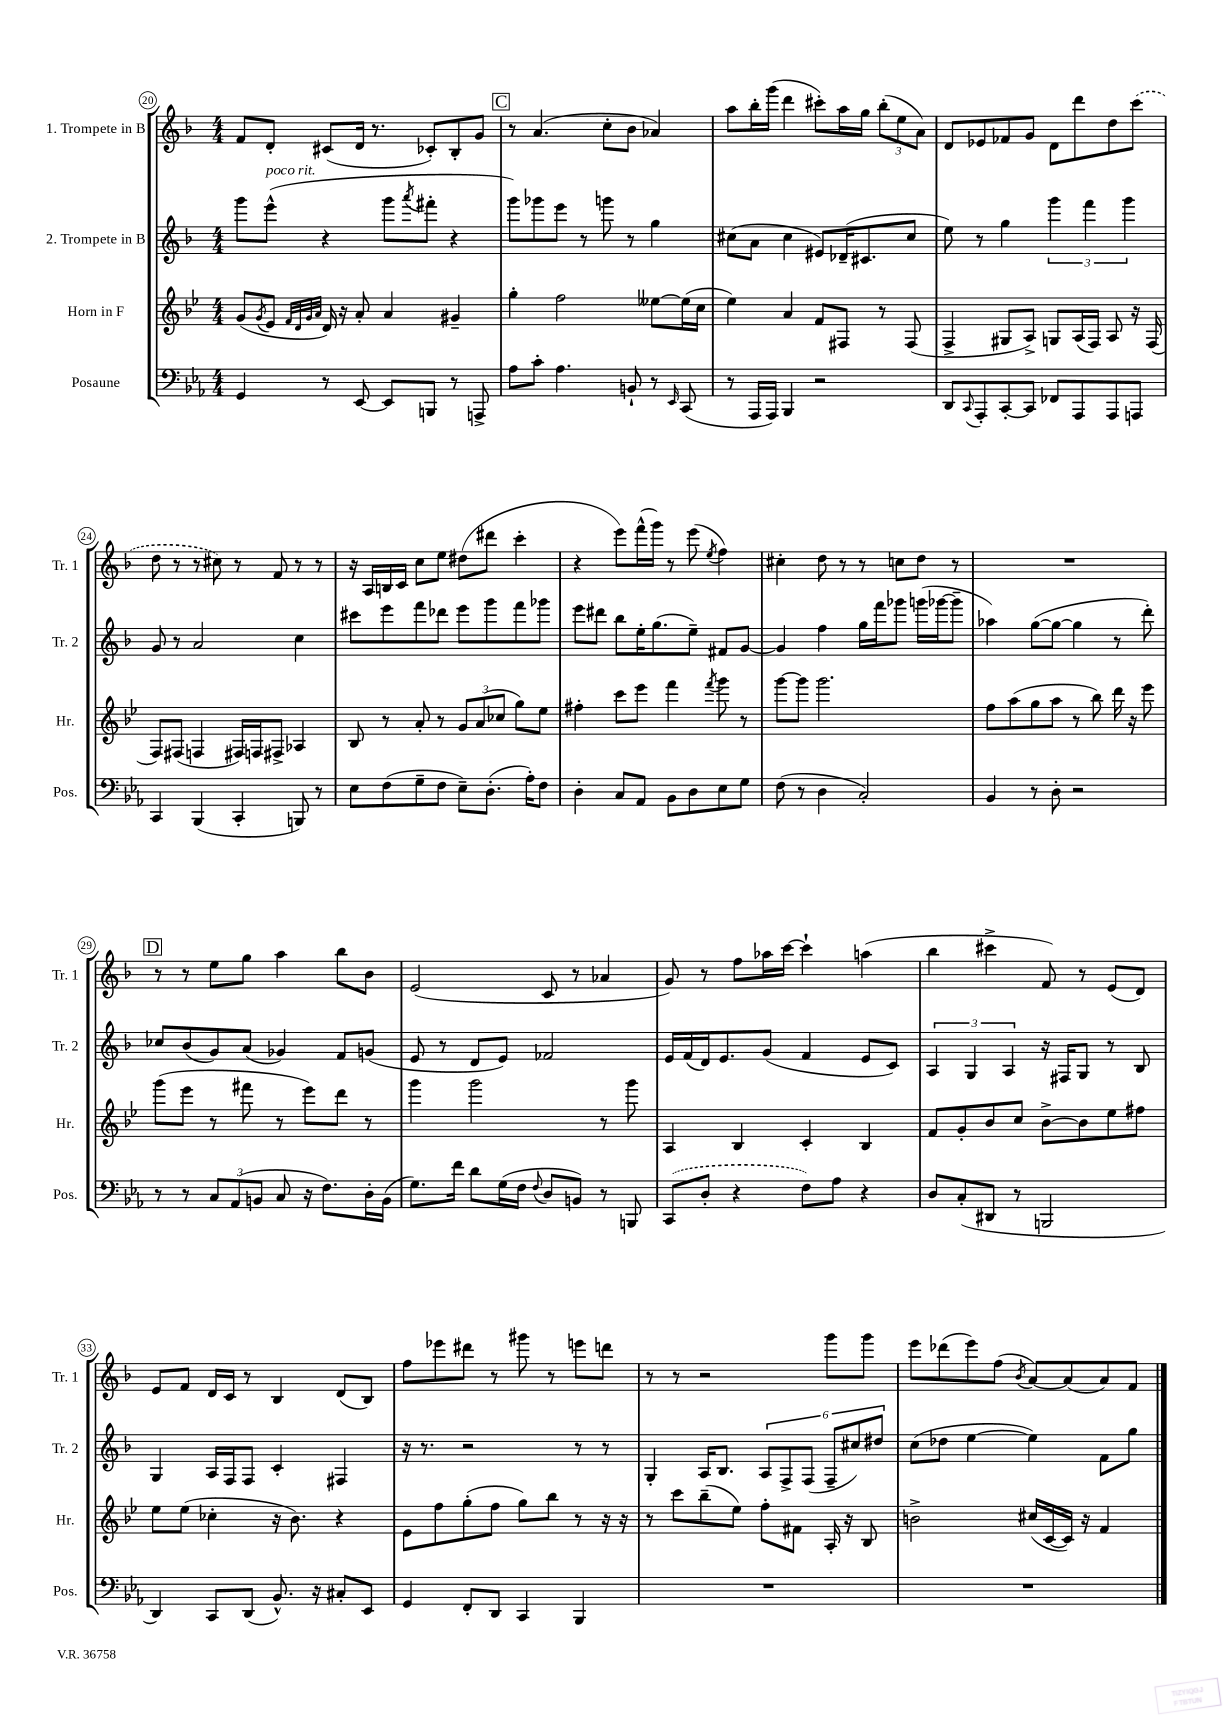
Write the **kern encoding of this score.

**kern	**kern	**kern	**kern
*staff4	*staff3	*staff2	*staff1
*clefF4	*clefG2	*clefG2	*clefG2
*k[b-e-a-]	*k[b-e-]	*k[b-]	*k[b-]
*M4/4	*M4/4	*M4/4	*M4/4
4GG	(8g	8ggg	8f
.	8qg	.	.
.	8e-	(8eee^^	8d'
.	32qqf	.	.
.	32qqd	.	.
.	32qqg	.	.
.	32qqa	.	.
8r	16d)	4r	(8c#
.	16r	.	.
[8EE-	8a'	.	16d
.	.	.	8.r
8EE-]	4a	8ggg	.
.	.	8qaaa	.
8BBB	.	8fff#'	8c-')
8r	4g#~	4r	8B-'
8AAA^	.	.	8g
=	=	=	=
8A-	4gg'	8ggg)	8r
8c'	.	8ggg-	(4.a
4.A-	2ff	8eee	.
.	.	8r	.
.	.	8ggg	8cc'
8BB`	.	8r	8b-
8r	[8ee--	4gg	4a-)
16qqEE-	.	.	.
(8CC	(16ee--]	.	.
.	16cc	.	.
=	=	=	=
8r	4ee-)	(8cc#	8aa
16AAA-	.	8a	16bb-'
16AAA-)	.	.	(16ggg
4BBB-	4a	4cc#	4ddd
2r	8f	8e#)	8ccc#')
.	8F#	(16d-~	16aa
.	.	8.c#	16gg
.	8r	.	(12bb-'
.	.	.	12ee
.	(8F#	8cc#	.
.	.	.	12a)
=	=	=	=
8DD	4F^	8ee)	8d
8qqCC	.	.	.
8AAA-'	.	8r	8e-
[8CC'	8G#	4gg	8f-
8CC]	8A^)	.	8g
8FF-	8G	6ggg	8d
8AAA-	(16A	.	8ddd
.	.	6fff	.
.	16F)	.	.
8AAA-	8A	.	8dd
.	.	6ggg	.
8AAA	16r	.	(8ccc
.	(16F	.	.
=	=	=	=
4CC	8F)	8g	8dd
.	(8F#	8r	8r
(4BBB-	4F	2a	8r
.	.	.	8cc#)
4CC'	16F#)	.	8r
.	16F	.	.
.	8F#^	.	8f
8BBB)	4A-	4cc	8r
8r	.	.	8r
=	=	=	=
8E-	8B-	8ccc#	16r
.	.	.	16A
(8F	8r	8eee	16B
.	.	.	16c
8G~	8a'	8fff	8cc
8F	8r	8ddd-	8ee
8E-~)	12g	8eee	(8dd#
.	(12a	.	.
(8.D'	.	8ggg	8ddd#
.	12cc-	.	.
.	8gg)	8fff	4ccc'
16A-')	.	.	.
8F	8ee-	8ggg-	.
=	=	=	=
4D'	4ff#'	8eee	4r
.	.	8ddd#	.
8C	8ccc	8bb-	8eee)
8AA-	8eee-	16ee'	(16fff^^
.	.	(8.gg	16ggg)
8BB-	4fff	.	8r
8D	.	8ee~)	(8eee
.	8qfff	.	8qee
8E-	8ggg	8f#	4ff)
8G	8r	[8g	.
=	=	=	=
(8F	[8ggg	4g]	4cc#'
8r	8ggg]	.	.
4D	2.ggg	4ff	8dd
.	.	.	8r
2C')	.	16gg	8r
.	.	16fff	.
.	.	8ggg-	8cc
.	.	(16ggg	8dd
.	.	[16ggg-	.
.	.	8ggg-~]	8r
=	=	=	=
4BB-	8ff	4aa-)	1r
.	(8aa	.	.
8r	8gg	([8gg	.
8D'	8aa	8gg_	.
2r	8r	4gg]	.
.	8bb-)	.	.
.	16ddd	8r	.
.	16r	.	.
.	8eee-	8ddd')	.
=	=	=	=
8r	(8ggg	8cc-	8r
8r	8eee-	(8b-	8r
12C	8r	8g)	8ee
(12AA-	.	.	.
.	8fff#	(8a	8gg
12BB	.	.	.
8C	8r	4g-)	4aa
16r	8eee-)	.	.
8.F)	.	.	.
.	8ddd	8f	8bb-
16D'	8r	(8g	8b-
(16BB	.	.	.
=	=	=	=
8.G)	4ggg	8e	(2e
.	.	8r	.
16f	.	.	.
8d	2ggg	8d	.
(16G	.	8e)	.
16F	.	.	.
8qqF	.	.	.
8D	.	2f-	8c
8BB)	.	.	8r
8r	8r	.	4a-
8BBB	8ggg	.	.
=	=	=	=
(8CC	4A	16e	8g)
.	.	(16f	.
8D'	.	16d)	8r
.	.	8.e	.
4r	4B-	.	8ff
.	.	(8g	16aa-
.	.	.	[16ccc
8F)	4c'	4f	4ccc`]
8A-	.	.	.
4r	4B-	8e	(4aa
.	.	8c)	.
=	=	=	=
8D	8f	6A	4bb-
(8C'	8g'	.	.
.	.	6G	.
8DD#	8b-	.	4ccc#^
.	.	6A	.
8r	8cc	.	.
2BBB	[8b-^	16r	8f)
.	.	16F#	.
.	8b-]	8G	8r
.	8ee-	8r	(8e
.	8ff#	8B-	8d)
=	=	=	=
4DD)	8ee-	4G	8e
.	(8ee-	.	8f
8CC	4cc-'	16A	16d
.	.	16F	16c
(8DD	.	8F	8r
8.BB-^^)	16r	4c'	4B-
.	8.b-)	.	.
16r	.	.	.
8C#'	4r	4F#	(8d
8EE-	.	.	8B-)
=	=	=	=
4GG	8e-	16r	8ff
.	.	8.r	.
.	8ff	.	8eee-
8FF'	(8gg'	2r	8ddd#
8DD	8ff	.	8r
4CC	8gg)	.	8ggg#
.	8bb-	.	8r
4BBB-	8r	8r	8eee
.	16r	8r	8ddd
.	16r	.	.
=	=	=	=
1r	8r	4G'	8r
.	8ccc	.	8r
.	(8bb-~	16A	2r
.	.	8.B-	.
.	8ee-)	.	.
.	8ff'	12A	.
.	.	12F^	.
.	8f#	.	.
.	.	(12F	.
.	16A'	12F~	8ggg
.	16r	.	.
.	.	12cc#)	.
.	8B-	.	8ggg
.	.	12dd#	.
=	=	=	=
1r	2b^	(8cc	8eee
.	.	8dd-	(8ddd-
.	.	[4ee	8eee)
.	.	.	(8ff
.	.	.	8qb-
.	(16cc#	4ee])	[8a)
.	[16c	.	.
.	16c])	.	(8a]
.	16r	.	.
.	4f	8f	8a)
.	.	8gg	8f
==	==	==	==
*-	*-	*-	*-
